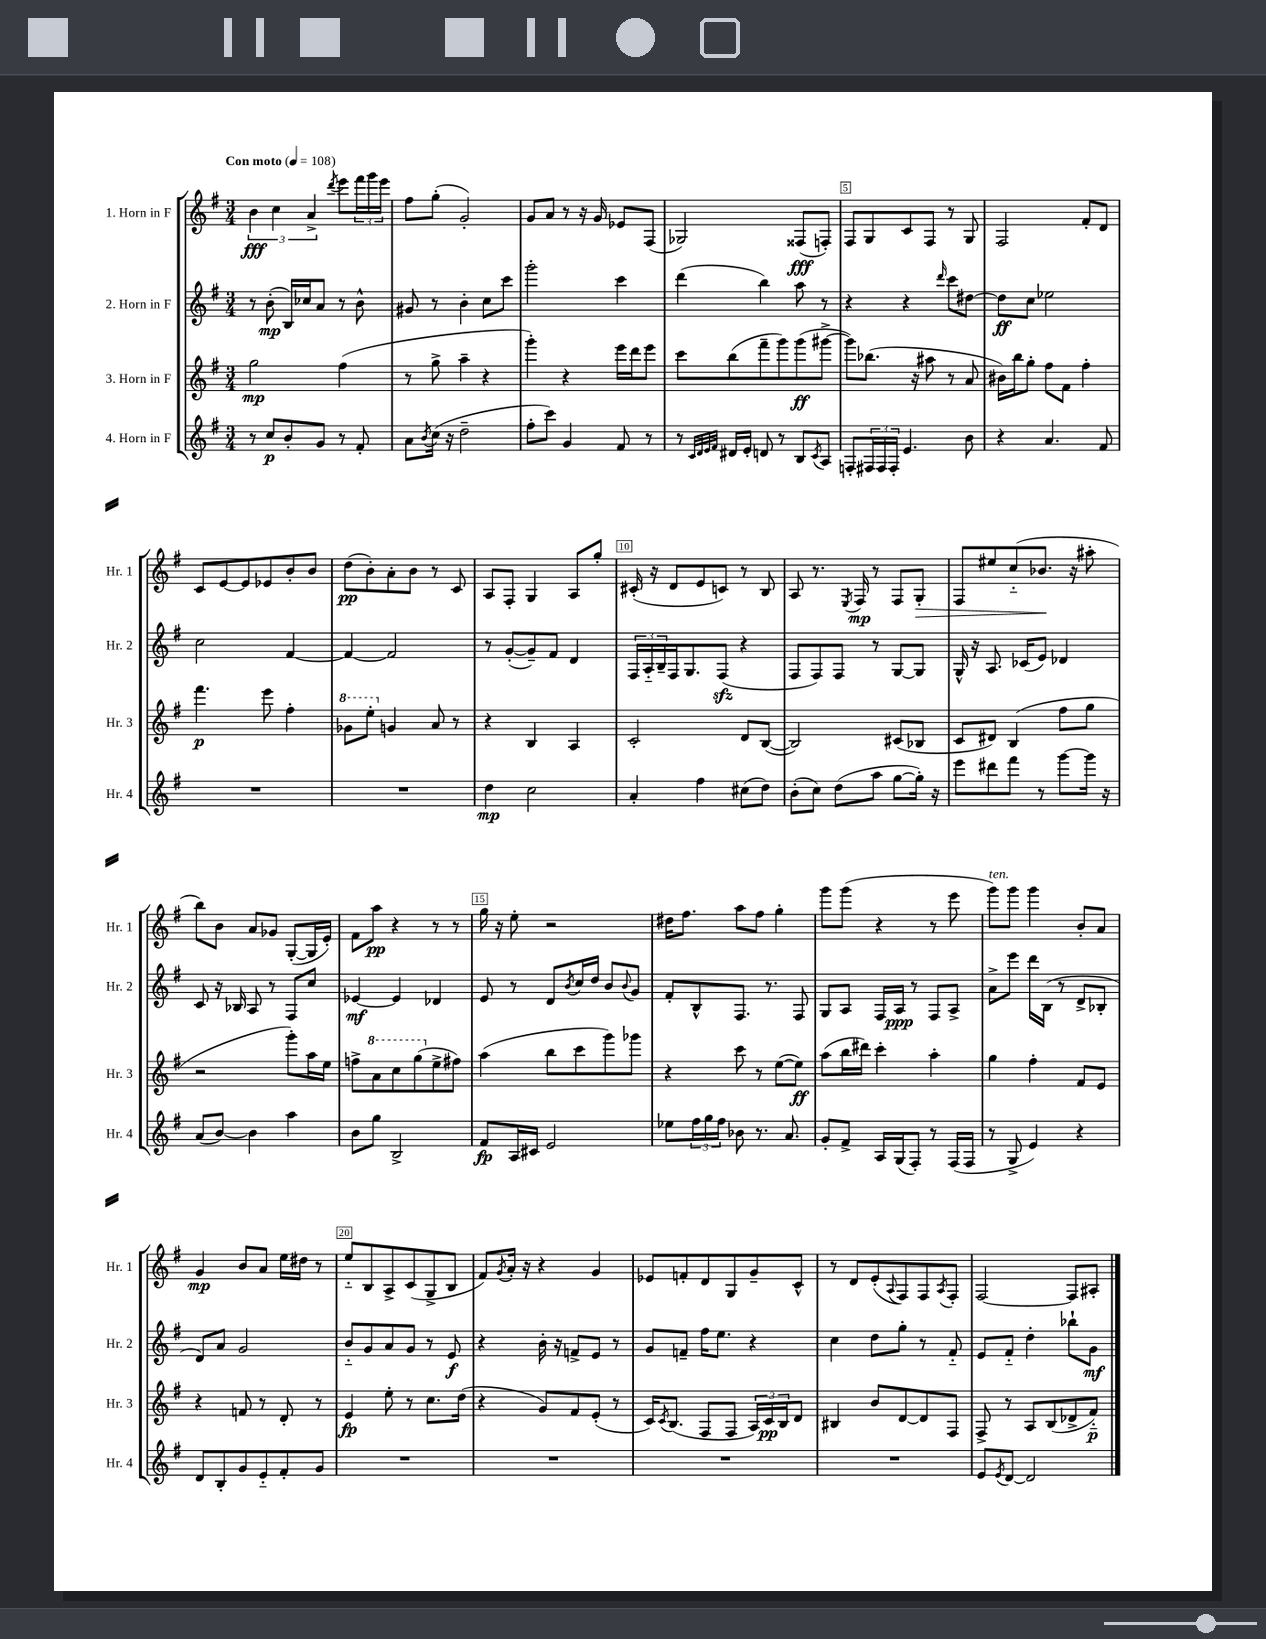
<<
\new StaffGroup <<
\new Staff = "s0" \with { instrumentName = "1. Horn in F" shortInstrumentName = "Hr. 1" } {
    \clef treble \key g \major \numericTimeSignature \time 3/4 \tempo "Con moto" 4 = 108
    \tuplet 3/2 { b'4\fff c''4 a'4-> } \acciaccatura { d'''8 } e'''8 \tuplet 3/2 { fis'''16 g'''16 e'''16 } |
    fis''8 g''8-.( g'2-.) |
    g'8 a'8 r8 r16 g'16 ees'8 fis8( |
    ges2) fisis8\fff( f8-.) |
    fis8 g8 c'8 fis8 r8 g8 |
    fis2 fis'8-. d'8 |
    c'8 e'8~ e'8 ees'8 b'8-. b'8 |
    d''8\pp( b'8-.) a'8-. b'8 r8 c'8 |
    a8 fis8-. g4 a8 g''8-. |
    cis'16-.( r16 d'8 e'8 c'8) r8 b8 |
    a8 r8. \acciaccatura { e8 } fis16\mp r8 fis8 g8-.\> |
    fis8 eis''8 c''8-_( bes'8.\! r16 ais''8-. |
    b''8) b'8 a'8 ges'8 g8~-.( g16 e'16-.) |
    fis'8 a''8\pp r4 r8 r8 |
    g''16 r16 e''8-. r2 |
    dis''16 fis''8. a''8 fis''8 g''4-. |
    g'''8 g'''8( r4 r8 e'''8 |
    g'''8^\markup { \italic "ten." }) g'''8 g'''4 b'8-. a'8 |
    g'4\mp b'8 a'8 e''16 dis''16 r8 |
    e''8-_ b8 a8-> c'8( g8-> b8 |
    fis'8) \acciaccatura { g'8 } a'16-. r16 r4 g'4 |
    ees'8 f'8-. d'8 g8 g'8-- c'8-^ |
    r8 d'8 e'8-.( \appoggiatura { a8 } fis8) fis8 \acciaccatura { a8 } fis8-. |
    fis2~ fis8 ais8-. \bar "|." |
}
\new Staff = "s1" \with { instrumentName = "2. Horn in F" shortInstrumentName = "Hr. 2" } {
    \clef treble \key g \major \numericTimeSignature \time 3/4
    r8 b'8-.\mp( b16) ces''16 a'8 r8 b'8-^ |
    gis'8 r8 b'4-. c''8 c'''8 |
    g'''2-. c'''4 |
    d'''4( b''4) a''8 r8 |
    r4 r4 \grace { d'''16 } c'''8 dis''8~ |
    dis''8\ff c''8 ees''2 |
    c''2 fis'4~ |
    fis'4~ fis'2 |
    r8 g'8~-.( g'8--) fis'8 d'4 |
    \tuplet 3/2 { fis16 a16-_ b16-- } fis16 g8. fis8\sfz( r4 |
    fis8 fis8) fis8 r8 g8~ g8 |
    g16-^ r16 a8. ces'16( e'8) des'4 |
    c'8 r16 bes16 a8 r8 fis8 c''8 |
    ees'4~\mf ees'4 des'4 |
    e'8 r8 d'8 \acciaccatura { b'8 } c''16 d''16 b'8 \appoggiatura { b'8 } g'8 |
    fis'8-. b8-^ fis8. r8. fis8 |
    g8 a8 fis16 a16\ppp r8 fis8 a8-> |
    a'8-> e'''8 d'''16 b16( r8 d'8-> bes8-. |
    d'8) a'8 g'2 |
    b'8-_ g'8 a'8 g'8 r8 e'8\f |
    r4 b'16-. r16 f'8-> e'8 r8 |
    g'8 f'8-- fis''16 e''8. r4 |
    c''4 d''8 g''8-. r8 fis'8-_ |
    e'8 fis'8-_ d''4-. bes''8-! g'8\mf \bar "|." |
}
\new Staff = "s2" \with { instrumentName = "3. Horn in F" shortInstrumentName = "Hr. 3" } {
    \clef treble \key g \major \numericTimeSignature \time 3/4
    g''2\mp fis''4( |
    r8 g''8-> a''4-- r4 |
    g'''4-.) r4 e'''16 d'''16 e'''8 |
    c'''8 b''8( fis'''8-- g'''8) g'''8\ff( gis'''8~-> |
    gis'''8) bes''8.( r16 ais''8 r8 a'8 |
    bis'16) b''16 g''8-. fis''8 fis'8 fis''4-. |
    fis'''4.\p e'''8 fis''4-. |
    \ottava #1 ges''8 e'''8-. \ottava #0 g'!4 a'8 r8 |
    r4 b4 a4 |
    c'2-. d'8 b8~( |
    b2) cis'8( bes8 |
    c'8 dis'8) b4( fis''8 g''8 |
    r2 g'''8-.) a''16 e''16 |
    f''8-> \ottava #1 a''8 c'''8 g'''8( \ottava #0 e''8-> fis''8) |
    a''4( b''8 c'''8 g'''8) ges'''8 |
    r4 c'''8 r8 e''8~( e''8\ff) |
    a''8( b''16 dis'''16) c'''4-. a''4-. |
    g''4 fis''4-. fis'8 e'8 |
    r4 f'8 r8 d'8-. r8 |
    e'4\fp e''8-. r8 c''8. d''16( |
    r4 g'8) fis'8 e'8-.( r8 |
    c'16) \acciaccatura { c'8 } b8.( fis8 fis8 \tuplet 3/2 { a16) c'16\pp b16 } d'8 |
    bis4 b'8 d'8~ d'8 fis8 |
    fis8-> r8 a8 b8( des'8-> fis'8-_\p) \bar "|." |
}
\new Staff = "s3" \with { instrumentName = "4. Horn in F" shortInstrumentName = "Hr. 4" } {
    \clef treble \key g \major \numericTimeSignature \time 3/4
    r8 c''8\p b'8-. g'8 r8 fis'8-. |
    a'8 \acciaccatura { b'8 } c''16( r16 d''2-- |
    fis''8-. c'''8) g'4 fis'8 r8 |
    r8 \grace { c'32 d'32 e'32 fis'32 } dis'16 e'16-. d'8 r8 b8 \acciaccatura { c'8 } a8 |
    f8-. \tuplet 3/2 { fis16 fis16 fis16-. } e'4. b'8 |
    r4 a'4. fis'8 |
    R2. |
    R2. |
    d''4\mp c''2 |
    a'4-. fis''4 cis''8( d''8) |
    b'8-.( c''8) d''8( a''8 g''8~ g''16-.) r16 |
    e'''8 dis'''8 fis'''8 r8 g'''8~ g'''16 r16 |
    a'8( b'8~) b'4 a''4 |
    b'8 g''8 b2-> |
    fis'8\fp a16 cis'16 e'2 |
    ees''8 \tuplet 3/2 { fis''16 g''16 fis''16 } bes'8 r8. a'8. |
    g'8-. fis'8-> a16 g16( fis8-.) r8 fis16( fis16 |
    r8 g8-> e'4) r4 |
    d'8 b8-. g'8 e'8-_ fis'8-. g'8 |
    R2. |
    R2. |
    R2. |
    R2. |
    e'8 \acciaccatura { e'8 } d'8~ d'2 \bar "|." |
}
>>
>>
\layout { \context { \Score \override BarNumber.break-visibility = ##(#f #t #t) barNumberVisibility = #(every-nth-bar-number-visible 5) \override BarNumber.stencil = #(make-stencil-boxer 0.1 0.3 ly:text-interface::print) } }
